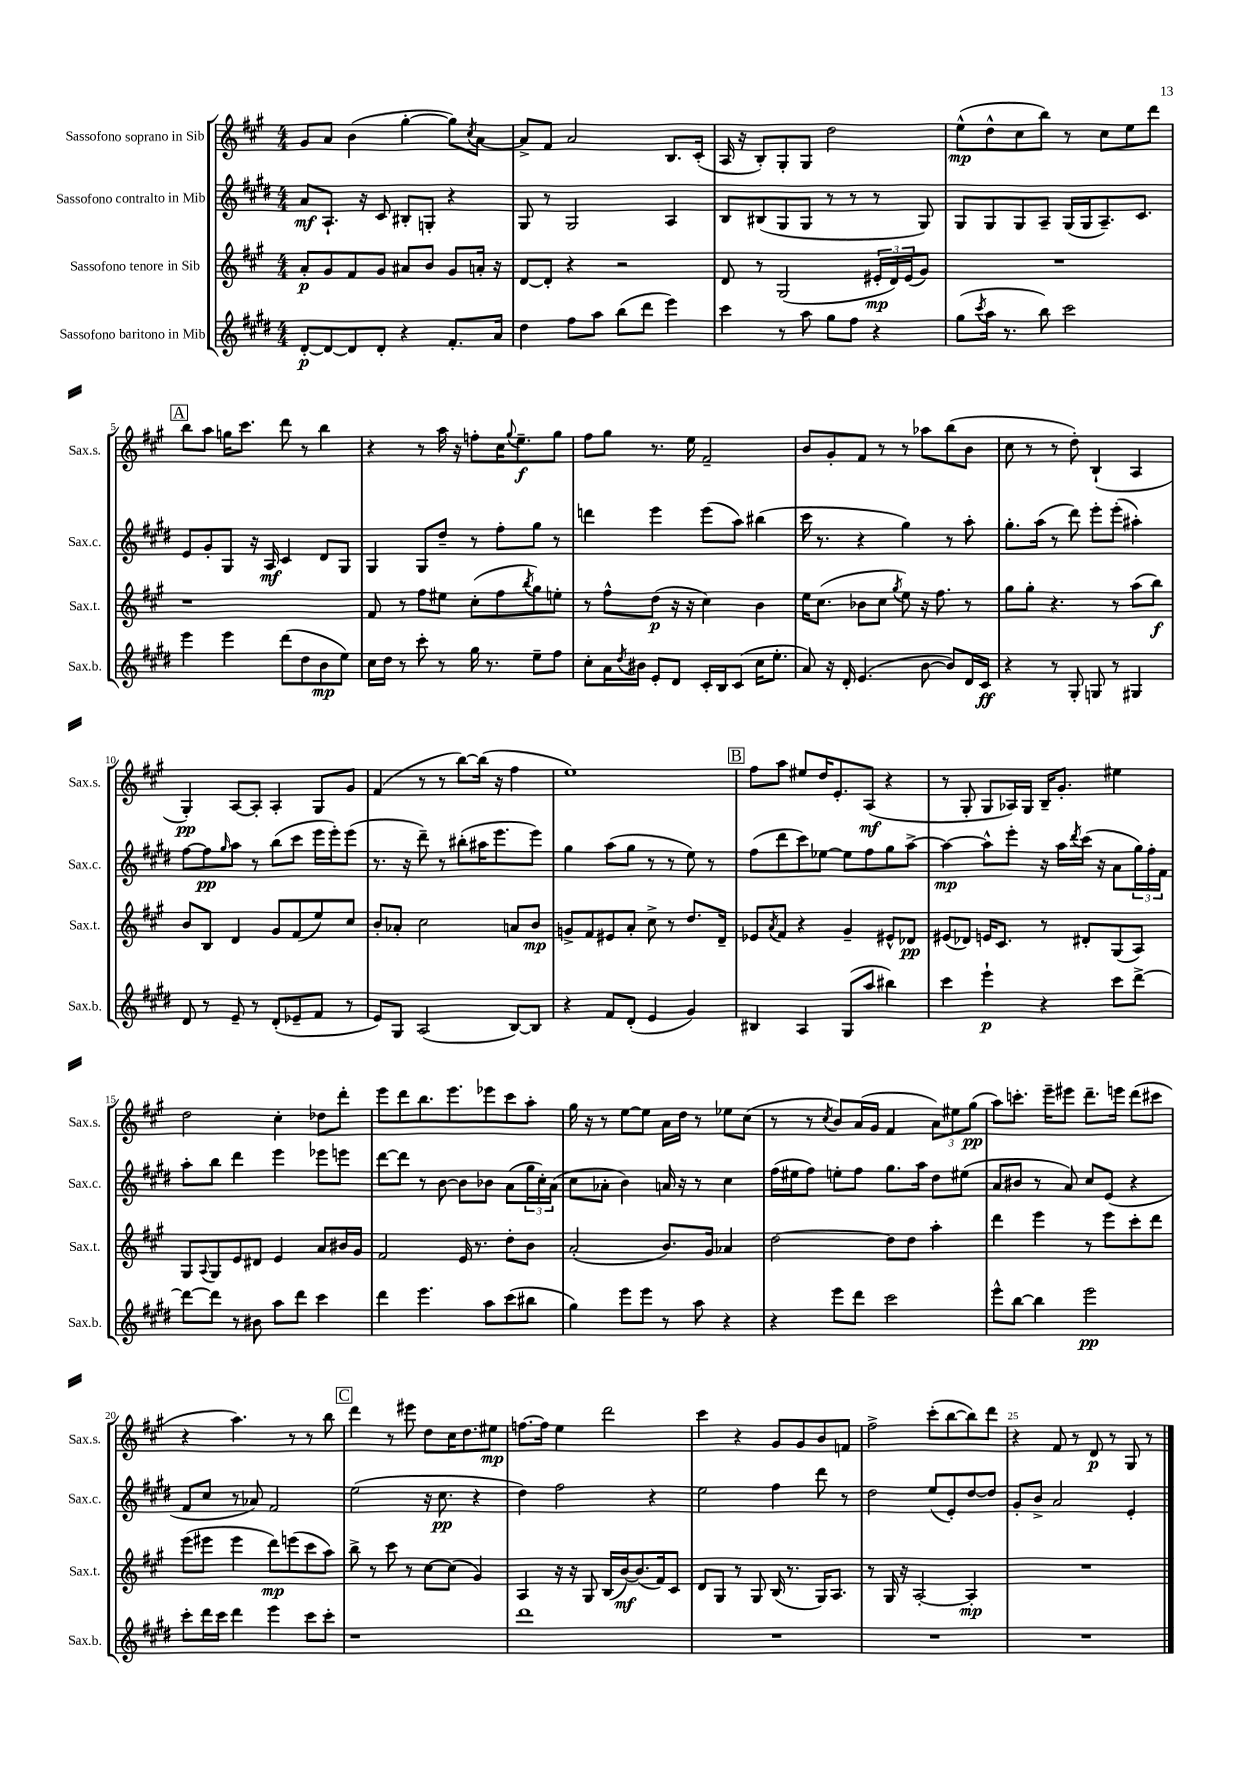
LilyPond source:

<<
\new StaffGroup <<
\new Staff = "s0" \with { instrumentName = "Sassofono soprano in Sib" shortInstrumentName = "Sax.s." } {
    \clef treble \key a \major \numericTimeSignature \time 4/4
    gis'8 a'8 b'4( gis''4~-. gis''8) \acciaccatura { cis''8 } a'8~ |
    a'8-> fis'8 a'2 b8. cis'16-.( |
    a16 r16 b8-.) gis8-. gis8 d''2 |
    e''8-^\mp( d''8-^ cis''8 b''8) r8 cis''8 e''8 d'''8 |
    \mark \markup { \box "A" } b''8 a''8 g''16 cis'''8. d'''8 r8 b''4 |
    r4 r8 a''16 r16 f''8-. cis''16 \appoggiatura { gis''8 } e''8.--\f gis''8 |
    fis''8 gis''8 r8. e''16 fis'2-- |
    b'8 gis'8-. fis'8 r8 r8 aes''8 b''8( b'8 |
    cis''8 r8 r8 d''8-.) b4-!( a4 |
    gis4-.\pp) a8~ a8-. a4-. gis8 gis'8 |
    fis'4( r8 r8 b''8~) b''16( r16 fis''4 |
    e''1) |
    \mark \markup { \box "B" } fis''8 a''8 eis''8 d''16 e'8.-. a8\mf( r4 |
    r8 gis8-. gis8 aes16) gis16 b16-- gis'8.-. eis''4 |
    d''2 cis''4-. des''8 d'''8-. |
    e'''8 d'''8 b''8. e'''8. ees'''8 cis'''8 a''8-. |
    gis''16 r16 r8 e''8~ e''8 a'16 d''16 r8 ees''8 cis''8( |
    r8 r8 \acciaccatura { cis''8 } b'8) a'16( gis'16 fis'4 \tuplet 3/2 { a'8) eis''8 gis''8\pp( } |
    a''8) c'''8.-. e'''16-- eis'''8 d'''8.-- e'''16 d'''8( cis'''8 |
    r4 a''4.) r8 r8 b''8 |
    \mark \markup { \box "C" } d'''4 r8 eis'''8 d''8 cis''16 d''8. eis''8\mp |
    f''8.~ f''16 e''4 d'''2 |
    cis'''4 r4 gis'8 gis'8 b'8 f'8 |
    fis''2-> cis'''8-.( b''8~ b''8) d'''8 |
    r4 fis'8 r8 d'8\p r8 gis8 r8 \bar "|." |
}
\new Staff = "s1" \with { instrumentName = "Sassofono contralto in Mib" shortInstrumentName = "Sax.c." } {
    \clef treble \key e \major \numericTimeSignature \time 4/4
    a'8\mf a8.-! r16 cis'8 bis8-. g8-. r4 |
    gis8 r8 gis2 a4 |
    b8 bis8( gis8 gis8 r8 r8 r8 gis8) |
    gis8 gis8 gis8 a8-- gis16( gis16 a8.--) cis'8. |
    \mark \markup { \box "A" } e'8 gis'8-. gis8 r16 a16\mf cis'4 dis'8 gis8 |
    gis4 gis8 dis''8-- r8 fis''8-. gis''8 r8 |
    d'''4 e'''4 e'''8( a''8) bis''4( |
    cis'''16 r8. r4 gis''4) r8 a''8-. |
    gis''8.-. a''16( r8 dis'''8) e'''8-. e'''8-.( ais''4-.) |
    fis''8~ fis''8\pp \grace { gis''16 } a''8 r8 b''8( cis'''8 e'''16 e'''16-.) e'''8( |
    r8. r16 dis'''8--) r8 bis''8-.( ais''16 e'''8. e'''8) |
    gis''4 a''8( gis''8 r8 r8 e''8) r8 |
    \mark \markup { \box "B" } fis''8( dis'''8 cis'''8) ees''8~ ees''8 fis''8 gis''8 a''8~-> |
    a''4~\mp a''8-^ e'''8-. r16 a''16 \acciaccatura { dis'''8 } cis'''16( r16 a'8 \tuplet 3/2 { gis''16) fis''16-. fis'16 } |
    a''8-. b''8 dis'''4 e'''4 ees'''8 e'''8 |
    dis'''8~ dis'''8 r8 b'8~ b'8 bes'8 a'8( \tuplet 3/2 { gis''16 cis''16-.) a'16( } |
    cis''8 aes'8-. b'4) a'16 r16 r8 cis''4 |
    fis''16( eis''16 fis''8) e''8-. fis''8 gis''8. a''16 dis''8 eis''8( |
    a'8 bis'8 r8 a'8) cis''8 e'8( r4 |
    fis'8 cis''8 r8 aes'8) fis'2 |
    \mark \markup { \box "C" } e''2( r16 cis''8.\pp r4 |
    dis''4) fis''2 r4 |
    e''2 fis''4 dis'''8 r8 |
    dis''2 e''8( e'8-.) dis''8~ dis''8 |
    gis'8-. b'8-> a'2 e'4-. \bar "|." |
}
\new Staff = "s2" \with { instrumentName = "Sassofono tenore in Sib" shortInstrumentName = "Sax.t." } {
    \clef treble \key a \major \numericTimeSignature \time 4/4
    a'8-.\p gis'8 fis'8 gis'8 ais'8 b'8 gis'8 a'16-. r16 |
    d'8~ d'8-. r4 r2 |
    d'8 r8 gis2( \tuplet 3/2 { eis'16-.\mp d'16) eis'16( } gis'8) |
    R1 |
    \mark \markup { \box "A" } r1 |
    fis'8 r8 fis''8 eis''8 cis''8-.( fis''8 \acciaccatura { b''8 } gis''8) e''8-. |
    r8 fis''8-^ d''8\p( r16 r16 cis''4) b'4 |
    e''16 cis''8.( bes'8 cis''8 \acciaccatura { gis''8 } e''8) r16 fis''8. r8 |
    gis''8 gis''8-. r4. r8 a''8( b''8\f) |
    b'8 b8 d'4 gis'8 fis'8( e''8) cis''8 |
    b'8-. aes'8-. cis''2 a'8 b'8\mp |
    g'8-> fis'8 eis'8 a'8-. cis''8-> r8 d''8. d'16-- |
    \mark \markup { \box "B" } ees'8 \acciaccatura { a'8 } fis'8 r4 gis'4-- eis'8-^ des'8\pp |
    eis'8( des'8) e'16 cis'8. r8 dis'8-. gis8( a8) |
    gis8 \appoggiatura { a8 } gis8 e'8 dis'8 e'4 a'8 bis'16 gis'16 |
    fis'2 e'16 r8. d''8-. b'8 |
    a'2-.( b'8.) gis'16 aes'4 |
    d''2~ d''8 d''8 a''4-. |
    d'''4 e'''4 r8 e'''8 cis'''8-. d'''8 |
    e'''8( eis'''8 eis'''4 d'''8\mp) e'''8( cis'''8 a''8) |
    \mark \markup { \box "C" } b''8-> r8 cis'''8 r8 cis''8~ cis''8( gis'4) |
    a4 r16 r16 gis8 b16( b'16~\mf) b'8.( fis'16) cis'8 |
    d'8 gis8 r8 gis8 b16( r8. gis16) a8. |
    r8 gis16 r16 a2~-. a4-.\mp |
    R1 \bar "|." |
}
\new Staff = "s3" \with { instrumentName = "Sassofono baritono in Mib" shortInstrumentName = "Sax.b." } {
    \clef treble \key e \major \numericTimeSignature \time 4/4
    dis'8~-.\p dis'8~ dis'8 dis'8-. r4 fis'8.-. a'16 |
    dis''4 fis''8 a''8 b''8( dis'''8 e'''4) |
    cis'''4 r8 a''8 gis''8 fis''8 r4 |
    gis''8( \acciaccatura { cis'''8 } a''16 r8. b''8) cis'''2 |
    \mark \markup { \box "A" } e'''4 e'''4 dis'''8( dis''8 b'8\mp e''8) |
    cis''16 dis''16 r8 cis'''8-. r8 gis''16 r8. e''8-- fis''8 |
    cis''8-. a'16 \acciaccatura { dis''8 } bis'16 e'8-. dis'8 cis'16-. b16 cis'8( cis''16 e''8.-. |
    a'8) r16 dis'16-. e'4.( b'8~ b'8) dis'16 cis'16\ff |
    r4 r8 gis8-. g8 r8 gis4 |
    dis'8 r8 e'8-- r8 dis'8-.( ees'8-- fis'8 r8 |
    e'8) gis8 a2( b8~) b8 |
    r4 fis'8 dis'8-.( e'4 gis'4) |
    \mark \markup { \box "B" } bis4 a4 gis8( a''8 bis''4) |
    cis'''4 e'''4-!\p r4 cis'''8 dis'''8~-> |
    dis'''8~ dis'''8 r8 bis'8 a''8 dis'''8 cis'''4 |
    dis'''4 e'''4. a''8 cis'''8( bis''8 |
    gis''4) e'''8 e'''8 r8 a''8 r4 |
    r4 e'''8 dis'''8 cis'''2 |
    e'''8-^ b''8~ b''4 e'''2\pp |
    cis'''8-. dis'''16 cis'''16 dis'''4 e'''4 cis'''8 cis'''8-. |
    \mark \markup { \box "C" } r1 |
    dis'''1 |
    R1 |
    R1 |
    R1 \bar "|." |
}
>>
>>
\layout { \context { \Score \override BarNumber.break-visibility = ##(#f #t #t) barNumberVisibility = #(every-nth-bar-number-visible 5) } }
